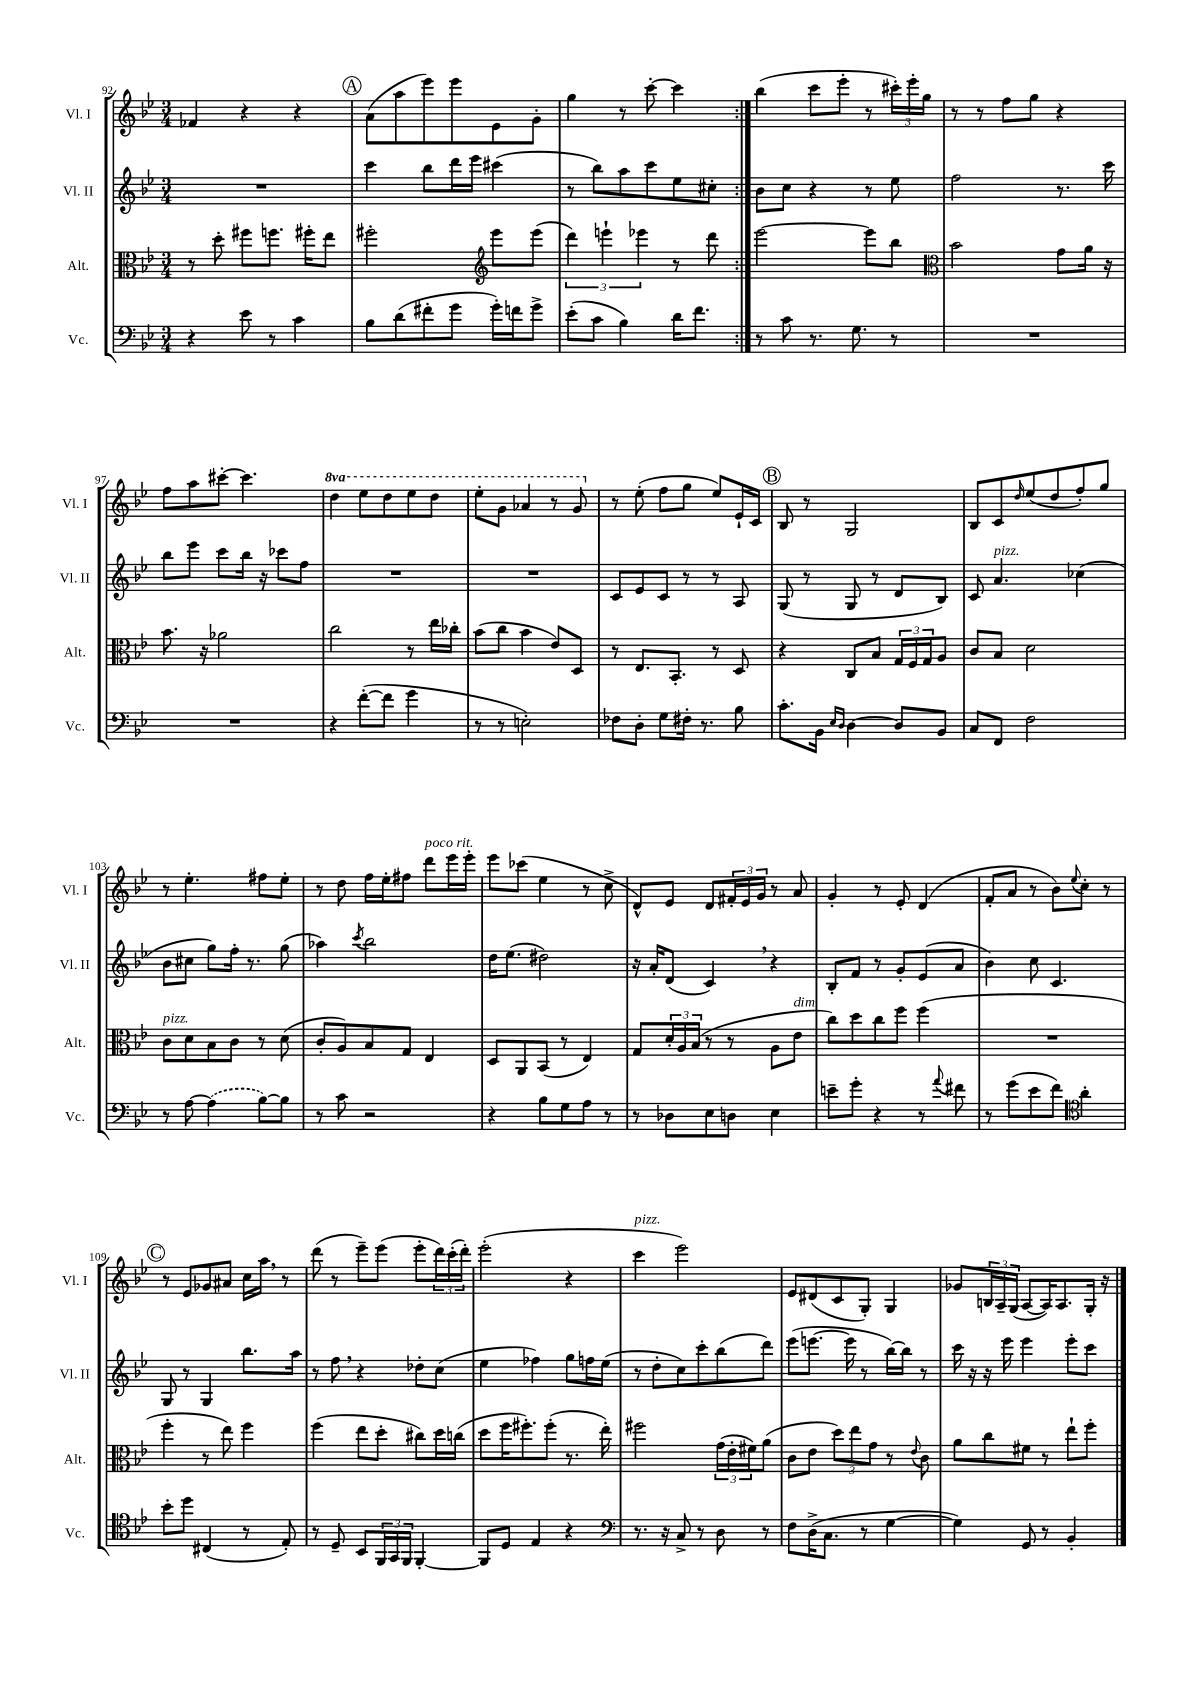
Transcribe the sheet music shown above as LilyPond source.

<<
\new StaffGroup <<
\new Staff = "s0" \with { instrumentName = "Vl. I" shortInstrumentName = "Vl. I" } {
    \clef treble \key bes \major \numericTimeSignature \time 3/4 \set Staff.ottavationMarkups = #ottavation-simple-ordinals
    \repeat volta 2 { fes'4 r4 r4 |
    \mark \markup { \circle "A" } a'8( a''8 ees'''8) ees'''8 ees'8 g'8-. |
    g''4 r8 c'''8~-. c'''4 | }
    bes''4( c'''8 ees'''8-. r8 \tuplet 3/2 { cis'''16-.) ees'''16-. g''16 } |
    r8 r8 f''8 g''8 r4 |
    f''8 a''8 cis'''8~-. cis'''4. |
    \ottava #1 d'''4 ees'''8 d'''8 ees'''8 d'''8 |
    ees'''8-. g''8 aes''4 r8 g''8 \ottava #0 |
    r8 ees''8-.( f''8 g''8 ees''8) ees'16-! c'16 |
    \mark \markup { \circle "B" } bes8 r8 g2 |
    bes8 c'8 \grace { d''16 } ees''8( d''8 f''8-.) g''8 |
    r8 ees''4.-. fis''8 ees''8-. |
    r8 d''8 f''16 ees''16-. fis''8 d'''8^\markup { \italic "poco rit." } ees'''16 ees'''16-. |
    ees'''8 ces'''8( ees''4 r8 c''8-> |
    d'8-^) ees'8 d'8 \tuplet 3/2 { fis'16-. ees'16 g'16 } r8 a'8 |
    g'4-. r8 ees'8-. d'4( |
    f'8-. a'8 r8 bes'8) \appoggiatura { ees''8 } c''8-. r8 |
    \mark \markup { \circle "C" } r8 ees'8 ges'8 ais'8 c''16 a''16 \breathe r8 |
    d'''8( r8 ees'''8--) ees'''8( ees'''8-. \tuplet 3/2 { d'''16) c'''16-.( d'''16-.) } |
    ees'''2-.( r4 |
    c'''4^\markup { \italic "pizz." } ees'''2) |
    ees'8 dis'8( c'8 g8-.) g4 |
    ges'8 \tuplet 3/2 { b16 a16-- g16( } a8~ a16) a8. g16-. r16 \bar "|." |
}
\new Staff = "s1" \with { instrumentName = "Vl. II" shortInstrumentName = "Vl. II" } {
    \clef treble \key bes \major \numericTimeSignature \time 3/4
    \repeat volta 2 { R2. |
    \mark \markup { \circle "A" } c'''4 bes''8 d'''16 ees'''16 cis'''4( |
    r8 bes''8) a''8 c'''8 ees''8 cis''8-. | }
    bes'8 c''8 r4 r8 ees''8 |
    f''2 r8. c'''16 |
    bes''8 ees'''8 c'''8 bes''16 r16 ces'''8 f''8 |
    R2. |
    R2. |
    c'8 ees'8 c'8 r8 r8 a8 |
    \mark \markup { \circle "B" } g8( r8 g8 r8 d'8 bes8) |
    c'8 a'4.^\markup { \italic "pizz." } ces''4( |
    bes'8 cis''8 g''8) f''16-. r8. g''8( |
    aes''4) \acciaccatura { c'''8 } bes''2 |
    d''16 ees''8.( dis''2) |
    r16 a'16-. d'8( c'4) \breathe r4 |
    bes8-. f'8 r8 g'8-. ees'8( a'8 |
    bes'4) c''8 c'4. |
    \mark \markup { \circle "C" } g8 r8 g4 bes''8. a''16 |
    r8 f''8 \breathe r4 des''8-. c''8( |
    ees''4 fes''4) g''8 f''16 ees''16( |
    r8 d''8-. c''8) c'''8-. bes''8( d'''8) |
    ees'''8( e'''8.~ e'''16 r8 bes''16~) bes''16 r8 |
    c'''16 r16 r16 ees'''16 ees'''4 ees'''8-. c'''8 \bar "|." |
}
\new Staff = "s2" \with { instrumentName = "Alt." shortInstrumentName = "Alt." } {
    \clef alto \key bes \major \numericTimeSignature \time 3/4
    \repeat volta 2 { r8 d''8-. fis''8 f''8. fis''16-. ees''8 |
    \mark \markup { \circle "A" } fis''2-. \clef treble ees'''8 ees'''8( |
    \tuplet 3/2 { d'''4) e'''4-! ees'''4 } r8 d'''8 | }
    ees'''2~ ees'''8 bes''8 |
    \clef alto bes'2 g'8 a'16 r16 |
    bes'8. r16 aes'2 |
    c''2 r8 ees''16 ces''16-. |
    bes'8( c''8 bes'4 ees'8) d8 |
    r8 ees8. bes,8.-. r8 d8 |
    \mark \markup { \circle "B" } r4 c8 bes8 \tuplet 3/2 { g16 f16 g16 } a8 |
    c'8 bes8 d'2 |
    c'8^\markup { \italic "pizz." } d'8 bes8 c'8 r8 d'8( |
    c'8-. a8) bes8 g8 ees4 |
    d8 a,8 bes,8( r8 ees4) |
    g8 \tuplet 3/2 { d'16-. a16 bes16( } r8 r8 a8 ees'8^\markup { \italic "dim." } |
    c''8) d''8 c''8 f''8 f''4( |
    R2. |
    \mark \markup { \circle "C" } f''4-. r8 ees''8) f''4 |
    f''4( ees''8 d''8-. cis''8) d''16 c''16( |
    d''8 f''16 fis''8.-.) fis''8-.( r8. ees''16-.) |
    fis''2 \tuplet 3/2 { g'16( ees'16-. fis'16) } a'8( |
    c'8 ees'8 \tuplet 3/2 { d''8) ees''8 g'8 } r8 \appoggiatura { ees'8 } c'8 |
    a'8 c''8 fis'8 r8 ees''8-! f''8-. \bar "|." |
}
\new Staff = "s3" \with { instrumentName = "Vc." shortInstrumentName = "Vc." } {
    \clef bass \key bes \major \numericTimeSignature \time 3/4
    \repeat volta 2 { r4 ees'8 r8 c'4 |
    \mark \markup { \circle "A" } bes8 d'8( fis'8-. g'8 g'16-.) f'16 g'8-> |
    ees'8-.( c'8 bes4) d'16 f'8. | }
    r8 c'8 r8. g8. r8 |
    R2. |
    R2. |
    r4 f'8~-.( f'8 g'4 |
    r8 r8 e2-.) |
    fes8 d8-. g8 fis16-. r8. bes8 |
    \mark \markup { \circle "B" } c'8.-. bes,16 \grace { ees16 d16 } d4~ d8 bes,8 |
    c8 f,8 f2 |
    r8 a8~ \once \slurDashed a4( bes8~) bes8 |
    r8 c'8 r2 |
    r4 bes8 g8 a8 r8 |
    r8 des8 ees8 d8 ees4 |
    e'8-- g'8-. r4 r8 \appoggiatura { a'8 } fis'8 |
    r8 g'8( ees'8 f'8) \clef tenor a'4-. |
    \mark \markup { \circle "C" } bes'8-. d''8 cis4( r8 ees8-.) |
    r8 d8-- bes,8 \tuplet 3/2 { f,16 g,16 f,16 } f,4~-. |
    f,8 d8 ees4 r4 |
    \clef bass r8. r16 c8-> r8 d8 r8 |
    f8 d16->( c8. r8 g4~ |
    g4) g,8 r8 bes,4-. \bar "|." |
}
>>
>>
\layout { \context { \Score currentBarNumber = #92 } }
